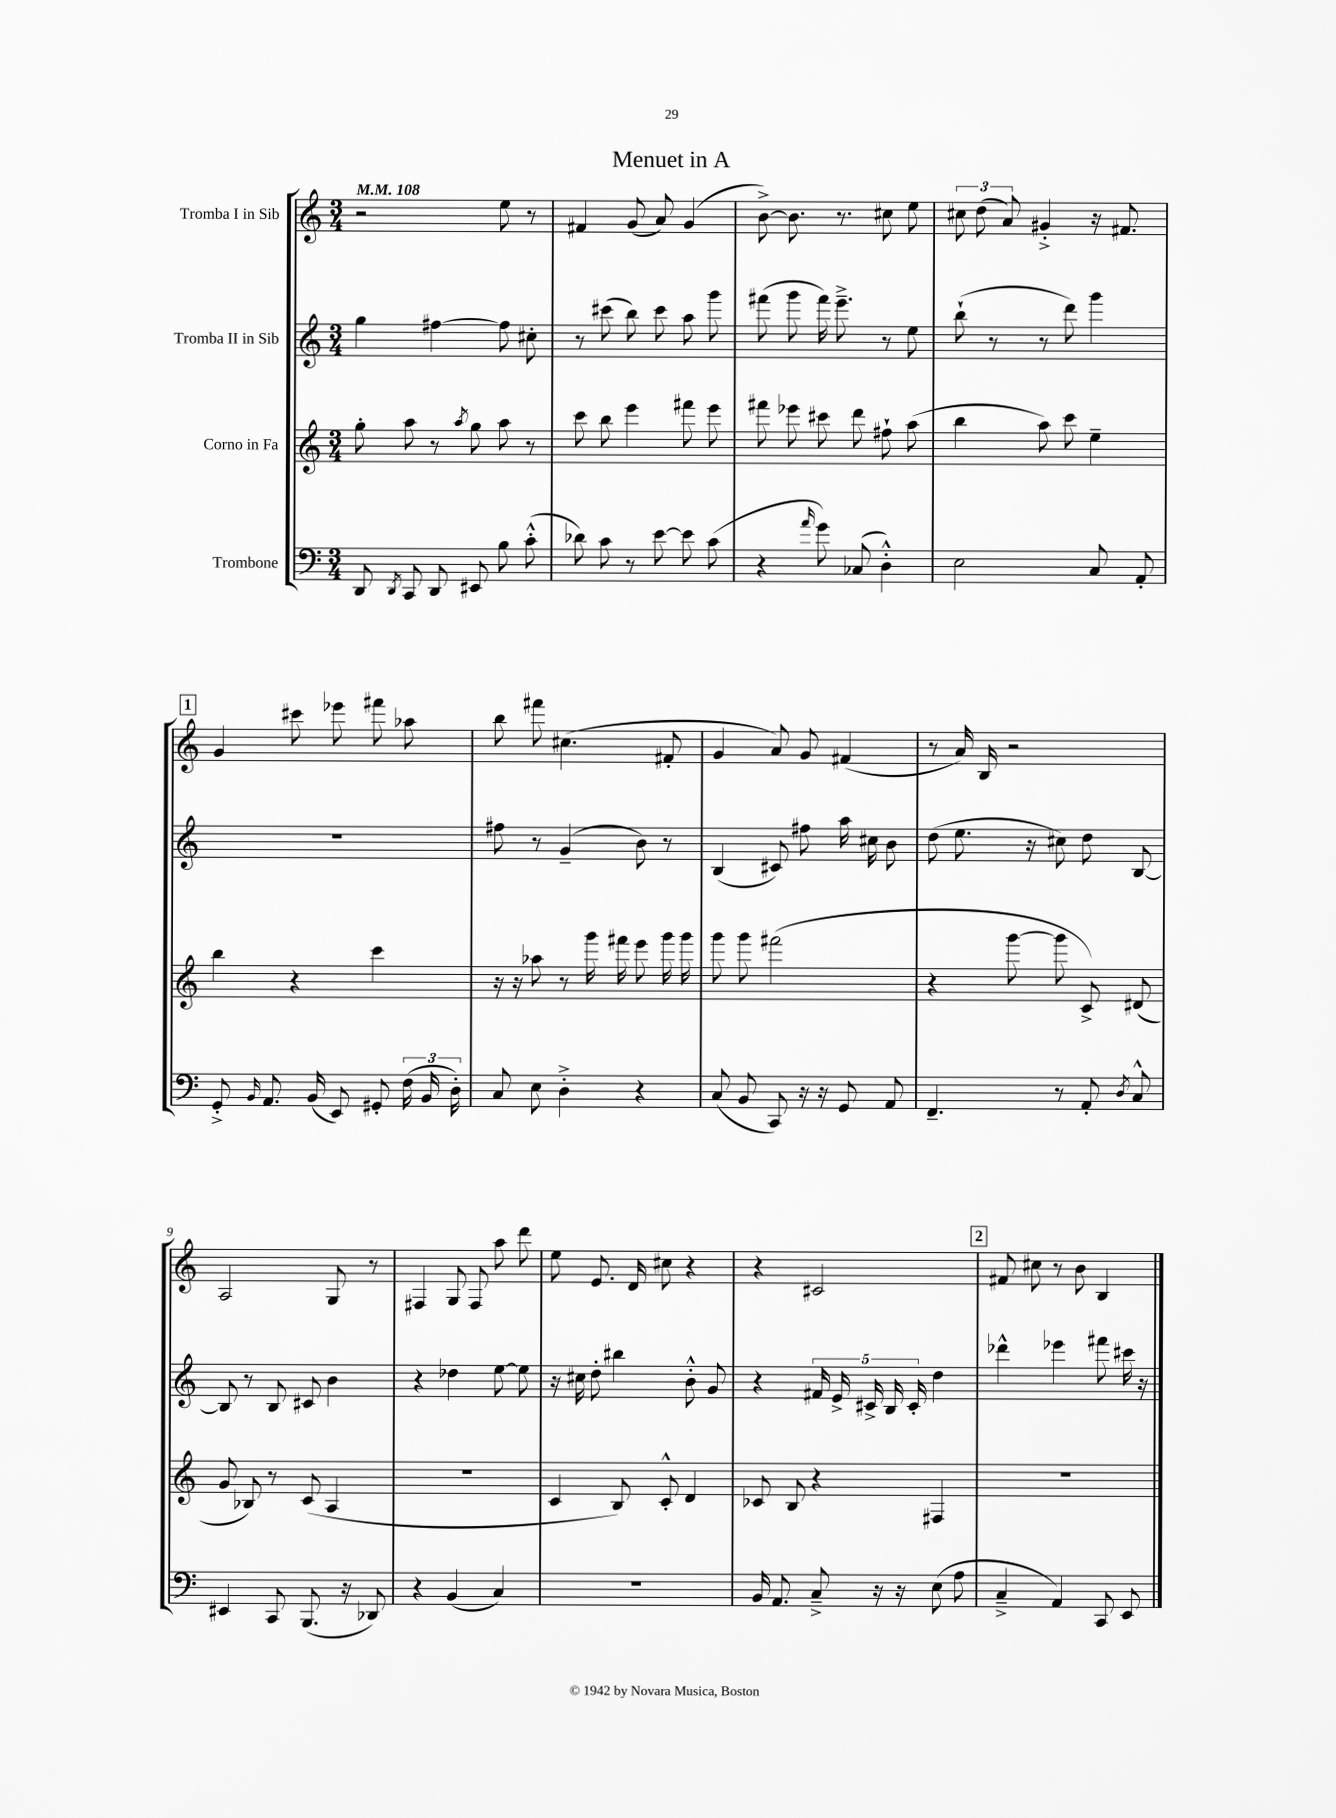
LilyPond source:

\header { title = "Menuet in A" }
<<
\new StaffGroup <<
\new Staff = "s0" \with { instrumentName = "Tromba I in Sib" } {
    \clef treble \key c \major \numericTimeSignature \time 3/4 \tempo 4 = 108
    \autoBeamOff r2 e''8 r8 |
    fis'4 g'8( a'8) g'4( |
    b'8~->) b'8. r8. cis''8 e''8 |
    \tuplet 3/2 { cis''8 d''8( a'8) } gis'4-.-> r16 fis'8. |
    \mark \markup { \box "1" } g'4 cis'''8 ees'''8 fis'''8 aes''8 |
    b''8 fis'''8 cis''4.( fis'8-. |
    g'4 a'8) g'8 fis'4( |
    r8 a'16) b16 r2 |
    a2 g8 r8 |
    fis4 g8 fis8 a''8 d'''8 |
    e''8 e'8. d'16 cis''8 r4 |
    r4 cis'2 |
    \mark \markup { \box "2" } fis'8 cis''8 r8 b'8 b4 \bar "|." |
}
\new Staff = "s1" \with { instrumentName = "Tromba II in Sib" } {
    \clef treble \key c \major \numericTimeSignature \time 3/4
    \autoBeamOff g''4 fis''4~ fis''8 cis''8-. |
    r8 cis'''8( b''8) cis'''8 a''8 g'''8 |
    fis'''8( g'''8 fis'''16) e'''8.---> r8 e''8 |
    b''8-!( r8 r8 d'''8) g'''4 |
    \mark \markup { \box "1" } R2. |
    fis''8 r8 g'4--( b'8) r8 |
    b4( cis'8) fis''8 a''16 cis''16 b'8 |
    d''8( e''8. r16 cis''8) d''8 b8~ |
    b8 r8 b8 cis'8 b'4 |
    r4 des''4 e''8~ e''8 |
    r16 cis''16 d''8-. bis''4 b'8-.-^ g'8 |
    r4 \tuplet 5/4 { fis'16 e'16-> cis'16-> b16 cis'16-. } d''4 |
    \mark \markup { \box "2" } des'''4-^ ees'''4 fis'''8 cis'''16 r16 \bar "|." |
}
\new Staff = "s2" \with { instrumentName = "Corno in Fa" } {
    \clef treble \key c \major \numericTimeSignature \time 3/4
    \autoBeamOff g''8-. a''8 r8 \acciaccatura { a''8 } g''8 a''8 r8 |
    c'''8 b''8 e'''4 fis'''8 e'''8 |
    fis'''8 ees'''8 cis'''8 d'''8 fis''8-! a''8( |
    b''4 a''8) c'''8 e''4-- |
    \mark \markup { \box "1" } b''4 r4 c'''4 |
    r16 r16 aes''8 r8 g'''16 fis'''16 e'''8 g'''16 g'''16 |
    g'''8 g'''8 fis'''2( |
    r4 g'''8~ g'''8 c'8->) dis'8( |
    g'8 bes8) r8 c'8( a4 |
    R2. |
    c'4 b8) c'8-.-^ d'4 |
    ces'8 b8 r4 fis4 |
    \mark \markup { \box "2" } R2. \bar "|." |
}
\new Staff = "s3" \with { instrumentName = "Trombone" } {
    \clef bass \key c \major \numericTimeSignature \time 3/4
    \autoBeamOff d,8 \acciaccatura { d,8 } c,8 d,8 eis,8 b8 c'8-.-^( |
    des'8) c'8 r8 e'8~ e'8 c'8( |
    r4 \grace { a'16 } g'8) ces8( d4-.-^) |
    e2 c8 a,8-. |
    \mark \markup { \box "1" } g,8-.-> \grace { b,16 } a,8. b,16( e,8) gis,8-. \tuplet 3/2 { f16( b,16 d16-.) } |
    c8 e8 d4-.-> r4 |
    c8( b,8 c,8) r16 r16 g,8 a,8 |
    f,4.-- r8 a,8-. \acciaccatura { d8 } c8-^ |
    eis,4 c,8 b,,8.( r16 des,8) |
    r4 b,4( c4) |
    R2. |
    b,16 a,8. c8---> r16 r16 e8( a8 |
    \mark \markup { \box "2" } c4---> a,4) c,8 e,8 \bar "|." |
}
>>
>>
